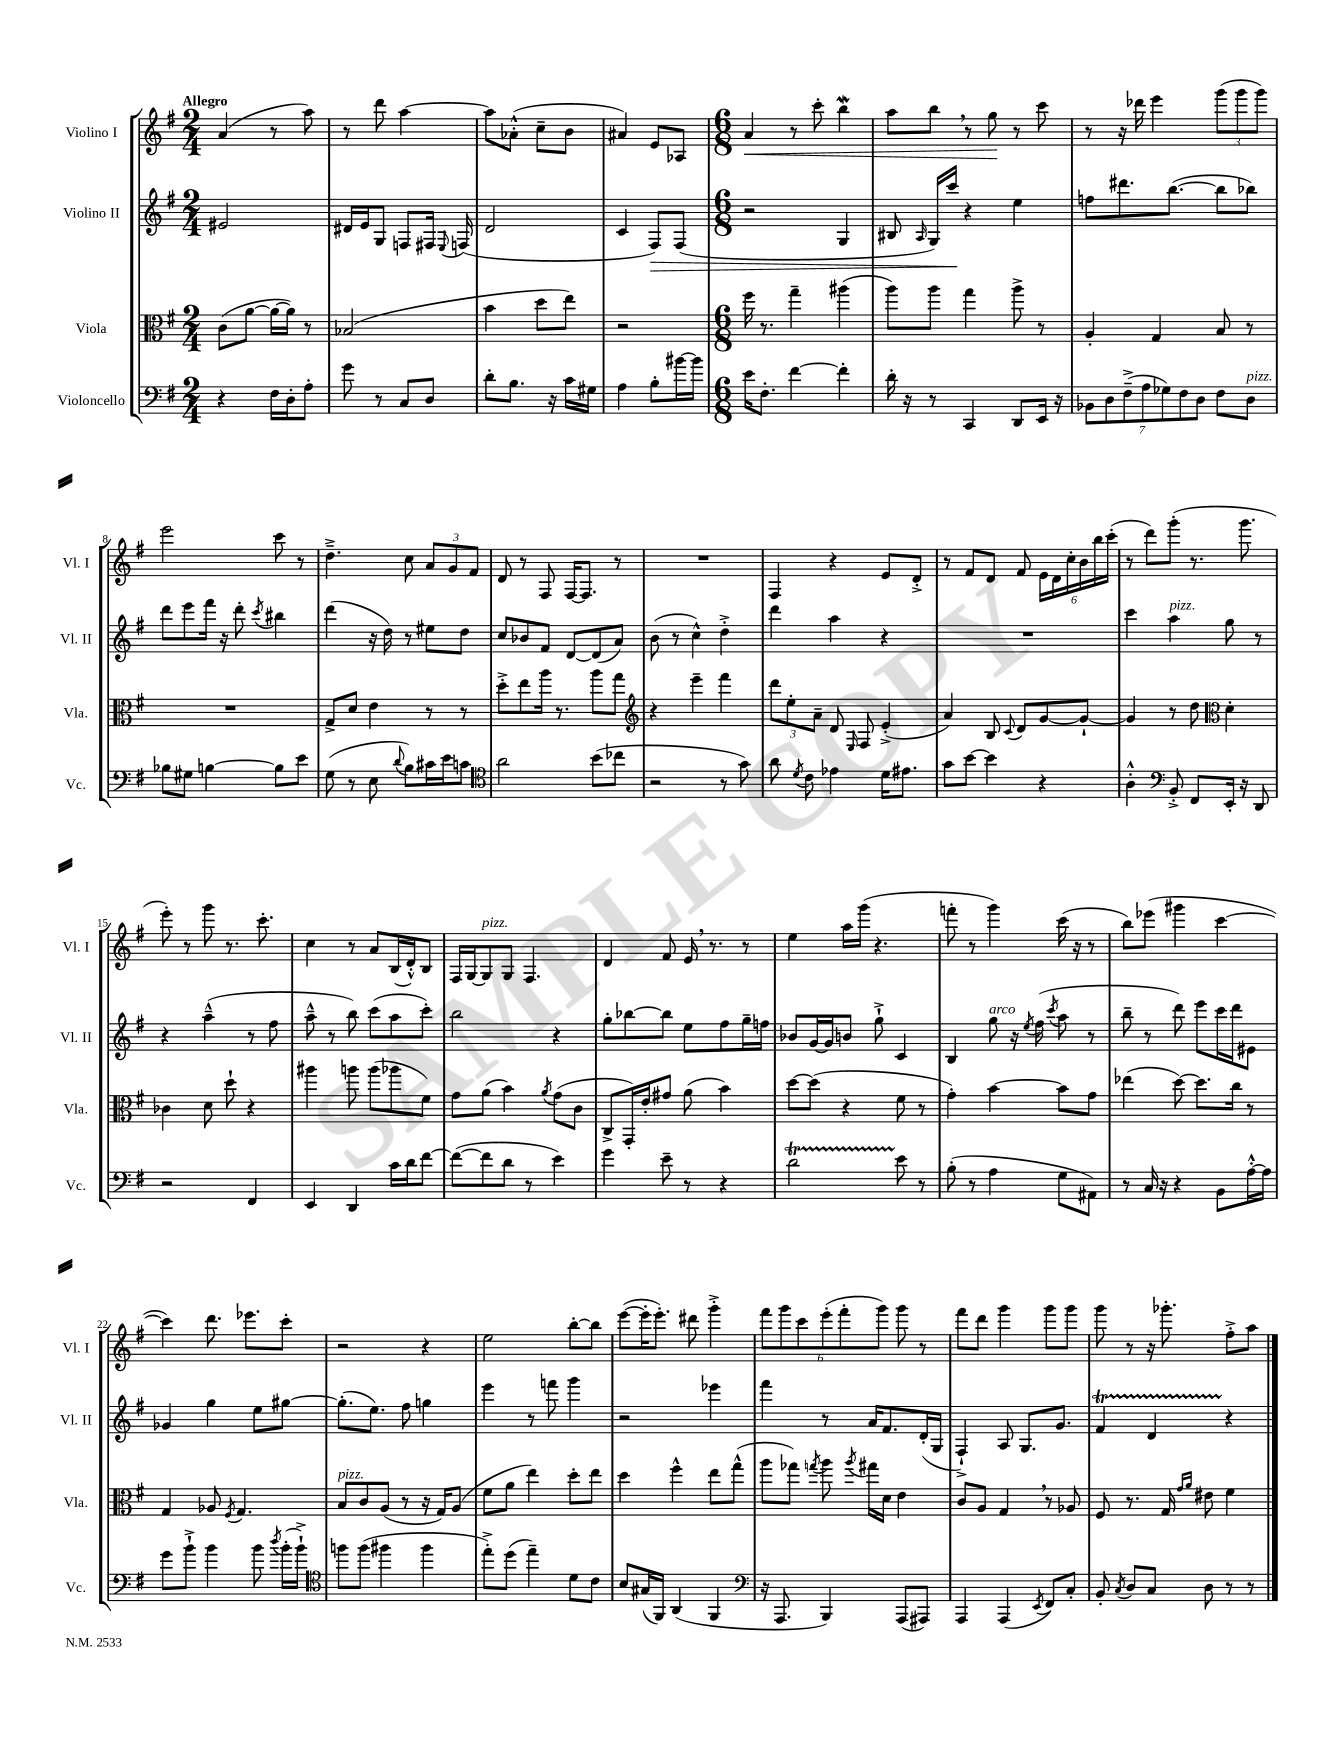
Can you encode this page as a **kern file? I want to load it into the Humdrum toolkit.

**kern	**kern	**kern	**kern
*staff4	*staff3	*staff2	*staff1
*clefF4	*clefC3	*clefG2	*clefG2
*k[f#]	*k[f#]	*k[f#]	*k[f#]
*M2/4	*M2/4	*M2/4	*M2/4
4r	(8c	2e#	(4a
.	[8a	.	.
16F#	16a_	.	8r
16D'	16a])	.	.
8A'	8r	.	8aa)
=	=	=	=
8g	(2B-	16d#	8r
.	.	16e	.
8r	.	8G	8ddd
8C	.	8F	[4aa
8D	.	16F#	.
.	.	8qqE	.
.	.	(16F	.
=	=	=	=
8d'	4b	2d	8aa]
8.B	.	.	(8a-'^^
.	8dd	.	8cc~
16r	.	.	.
16c	8ee)	.	8b
16G#	.	.	.
=	=	=	=
4A	2r	4c	4a#)
8B'	.	8F#)	8e
[16b#	.	(8F#	8A-
16b#]	.	.	.
=	=	=	=
*M6/8	*M6/8	*M6/8	*M6/8
16e	16ff#	2r	4a
8.F#'	8.r	.	.
[4f#	4gg~	.	8r
.	.	.	8ccc'
4f#']	(4aa#	4G	4bb
=	=	=	=
16d'	8aa)	8B#	8aa
16r	.	.	.
.	.	16qqA	.
8r	8aa	16G)	8bb
.	.	16ccc	.
4CC	4gg	4r	8r
.	.	.	8gg
8DD	8aa^	4ee	8r
16EE	8r	.	8ccc
16r	.	.	.
=	=	=	=
14BB-	4A'	8ff	8r
14D	.	.	.
.	.	8.ddd#	16r
(14F#~^	.	.	.
.	.	.	16ddd-
14A	.	.	.
.	4G	.	4eee
14G-)	.	.	.
.	.	([8.bb	.
14F#	.	.	.
14D	.	.	.
8F#	8B	8bb]	(12ggg
.	.	.	12ggg
8D	8r	8bb-)	.
.	.	.	12ggg)
=	=	=	=
8B-	2.r	8ddd	2eee
8G#	.	8eee	.
[4B	.	16fff#	.
.	.	16r	.
.	.	8ddd'	.
.	.	8qccc	.
8B]	.	4bb#	8ccc
8e	.	.	8r
=	=	=	=
(8G	8G^	(4ddd	4.dd~^
8r	8d	.	.
8E	4e	16r	.
.	.	16dd)	.
8qqd	.	.	.
8B)	.	8r	8cc
16c#	8r	8ee#	12a
16e	.	.	.
.	.	.	12g
8c	8r	8dd	.
.	.	.	12f#
=	=	=	=
*clefC4	*	*	*
2a	8dd'^	8cc	8d
.	8ee	8b-	8r
.	16aa	8f#	8F#
.	8.r	.	.
.	.	[8d	[16F#
.	.	.	8.F#]
(8b	8aa	(8d]	.
8cc-	8gg	8a)	8r
=	=	=	=
*	*clefG2	*	*
2r	4r	(8b	2.r
.	.	8r	.
.	4eee~	4cc^^)	.
8r	4fff#	4dd'^	.
8g)	.	.	.
=	=	=	=
8a	12ddd	4ddd	4F#
.	12ee'	.	.
8qd	.	.	.
8c	.	.	.
.	12a~	.	.
4e-	8d	4aa	4r
.	16qqE	.	.
.	8F#	.	.
16d	(4e'^	4r	8e
8.e#	.	.	.
.	.	.	8d'^
=	=	=	=
8g	4a)	2.r	8r
[8b	.	.	8f#
4b]	8B	.	8d
.	8qqc	.	.
.	8d	.	8f#
4r	[8g	.	24e
.	.	.	24d
.	.	.	24cc'
.	8g`_	.	24b
.	.	.	24bb
.	.	.	(24ccc'
=	=	=	=
4A'^^	4g]	4ccc	8r
.	.	.	8ddd)
*clefF4	*	*	*
8BB'^	8r	4aa	(8ggg'
8FF#	8dd	.	8.r
*	*clefC3	*	*
16EE'	4d'	8gg	.
16r	.	.	8.ggg
8DD	.	8r	.
=	=	=	=
2r	4c-	4r	8eee')
.	.	.	8r
.	8d	(4aa~^^	8ggg
.	8dd`	.	8.r
4FF#	4r	8r	.
.	.	.	8.ccc'
.	.	8ff#	.
=	=	=	=
4EE	4aa#	8aa~^^	4cc
.	.	8r	.
4DD	8aa	8bb)	8r
.	(8aa	(8ccc	8a
16c	8aa-	8aa	(16B
16d	.	.	16d'^^)
[8f#	8f#)	8ccc')	8B
=	=	=	=
(8f#_	8g	2bb	16F#
.	.	.	[16G
8f#]	(8a	.	8G]
8d	4b)	.	8G
8r	.	.	4.F#
.	8qa	.	.
4e)	(8g	4r	.
.	8c	.	.
=	=	=	=
4g	8C^	8gg'	4d
.	16GG')	[8bb-	.
.	16e'	.	.
8e~	8g#	8bb-]	8f#
8r	(8a	8ee	16e
.	.	.	8.r
4r	4b)	8ff#	.
.	.	16gg~	8r
.	.	16ff	.
=	=	=	=
2d	[8dd	8b-	4ee
.	(8dd]	[16g	.
.	.	16g]	.
.	4r	8b	16aa
.	.	.	(16ggg
.	.	8gg`^	4.r
8e	8f#	4c	.
8r	8r	.	.
=	=	=	=
(8B'	4g')	4B	8fff'
8r	.	.	8r
4A	[4b	8gg	4ggg)
.	.	16r	.
.	.	8qee	.
.	.	(16ff#	.
.	.	8qccc	.
8G	8b]	8aa	(16ccc
.	.	.	16r
8AA#)	8g	8r	8r
=	=	=	=
8r	(4ee-	8bb~	8bb)
16C	.	8r	(8eee-
16r	.	.	.
4r	[8dd)	8ddd)	4ggg#
.	8.dd]	8eee	.
8BB	.	16ccc	[4ccc
.	16cc	16ddd	.
[16A'^^	8r	8e#	.
16A]	.	.	.
=	=	=	=
8g	4G	4g-	4ccc])
8b`^	.	.	.
4b	8A-	4gg	8.ddd
.	8qF#	.	.
.	4.G	.	.
.	.	.	8.eee-
8b	.	8ee	.
8qdd	.	.	.
(16b'	.	[8gg#	8ccc'
16b`^)	.	.	.
=	=	=	=
*clefC4	*	*	*
8ff	8B	(8.gg#']	2r
(8ff	8c	.	.
.	.	8.ee)	.
4ff#	(8A	.	.
.	8r	8ff#	.
4ff#	16r	4gg	4r
.	16G)	.	.
.	(8A	.	.
=	=	=	=
8ee'^)	8f#	4eee	2ee
(8dd	8a	.	.
4ee~)	4ee)	8r	.
.	.	8fff	.
8d	8dd'	4ggg	[8bb'
8c	8ee	.	8bb]
=	=	=	=
8B	4dd	2r	([8eee
(16G#	.	.	16eee']
16FF#)	.	.	8.eee')
(4AA	4ff#^^	.	.
.	.	.	8ddd#
4FF#	8ee	4eee-	4ggg'^
.	(8gg^^	.	.
=	=	=	=
*clefF4	*	*	*
16r	8aa	4fff#	12fff#
8.AAA	.	.	.
.	.	.	12ggg
.	8gg-)	.	.
.	.	.	12ccc
.	8qgg	.	.
4BBB)	8aa	8r	(12eee'
.	.	.	12fff#'
.	8qaa	.	.
.	16gg#	16a	.
.	.	.	12ggg)
.	16d	8.f#	.
(8AAA	4e	.	8ggg
8AAA#)	.	(16d'	8r
.	.	16G	.
=	=	=	=
4AAA	8c	4F#`^)	8fff#
.	8A	.	8ddd
(4AAA	4G	8A	4ggg
.	.	8.G	.
8qEE	.	.	.
8FF#)	8r	.	8ggg
.	.	8.g	.
8C'	8A-	.	8ggg
=	=	=	=
8BB'	8F#	4f#	8ggg
8qC	.	.	.
8D	8.r	.	8r
8C	.	4d	16r
.	16G	.	8.ggg-'
.	16qqg	.	.
.	16qqa	.	.
8D	8e#	.	.
8r	4f#	4r	8ff#'^
8r	.	.	8aa
==	==	==	==
*-	*-	*-	*-
